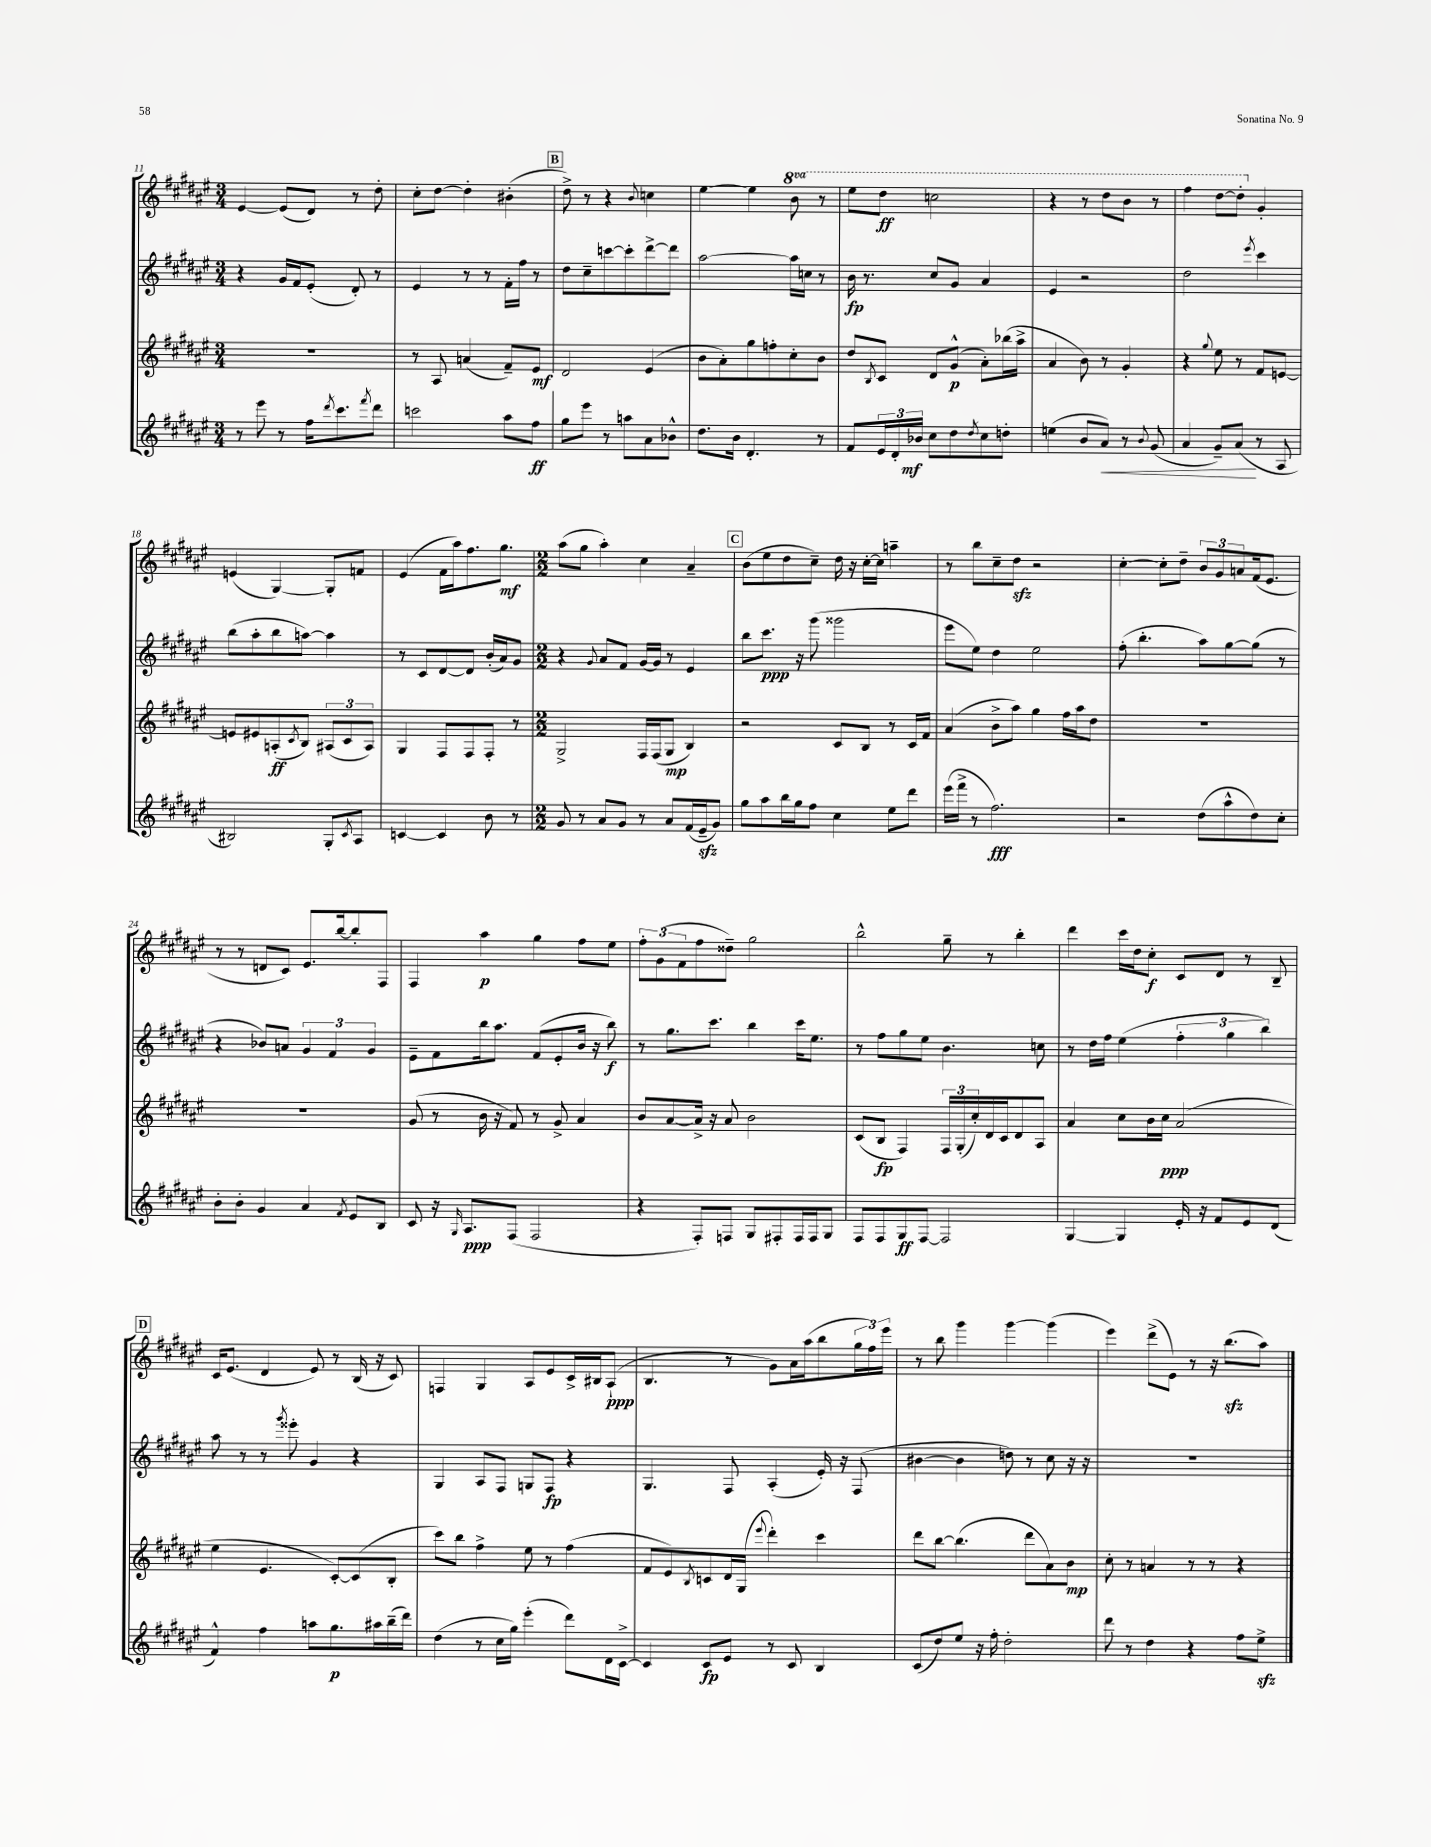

**kern	**dynam	**kern	**dynam	**kern	**dynam	**kern	**dynam
*part4	*part4	*part3	*part3	*part2	*part2	*part1	*part1
*staff4	*staff4	*staff3	*staff3	*staff2	*staff2	*staff1	*staff1
*clefG2	*	*clefG2	*	*clefG2	*	*clefG2	*
*k[f#c#g#d#a#e#]	*	*k[f#c#g#d#a#e#]	*	*k[f#c#g#d#a#e#]	*	*k[f#c#g#d#a#e#]	*
*M3/4	*	*M3/4	*	*M3/4	*	*M3/4	*
=11	=11	=11	=11	=11	=11	=11	=11
8r	.	2.r	.	4r	.	[4e#/	.
8eee#\	.	.	.	.	.	.	.
8r	.	.	.	16g#/LL	.	(8e#/L]	.
.	.	.	.	16f#/J	.	.	.
16ff#\KL	.	.	.	(8e#'/J	.	8d#/J)	.
8qddd#/	.	.	.	.	.	.	.
8.ccc#\	.	.	.	.	.	.	.
.	.	.	.	8d#'/)	.	8r	.
8qfff#/	.	.	.	.	.	.	.
8ddd#\J	.	.	.	8r	.	8dd#'\	.
=12	=12	=12	=12	=12	=12	=12	=12
2cccn\	.	8r	.	4e#/	.	8cc#'\L	.
.	.	8A#/	.	.	.	[8dd#\J	.
.	.	(4an/	.	8r	.	4dd#'\]	.
.	.	.	.	8r	.	.	.
8aa#\L	.	8f#~/L)	.	16f#'\LL	.	(4b#X'\	.
.	.	.	.	16ff#\JJ	.	.	.
8ff#\J	ff	8e#/J	mf	8r	.	.	.
!!LO:REH:place=s1:t=B
=13	=13	=13	=13	=13	=13	=13	=13
8gg#\L	.	2d#/	.	8dd#\L	.	8dd#^\)	.
8eee#\J	.	.	.	8cc#~\	.	8r	.
8r	.	.	.	[8cccn\	.	4r	.
8aan\L	.	.	.	8ccc'\]	.	.	.
.	.	.	.	.	.	8qqb/	.
8a#\	.	(4e#/	.	[8ddd#^\	.	4ccn\	.
8b-X^^\J	.	.	.	8ddd#\J]	.	.	.
=14	=14	=14	=14	=14	=14	=14	=14
8.dd#\L	.	8b\L	.	[2aa#\	.	[4ee#\	.
.	.	8a#'\)	.	.	.	.	.
16b\Jk	.	.	.	.	.	.	.
4.d#'/	.	8gg#\	.	.	.	4ee#\]	.
.	.	8ffn'\	.	.	.	.	.
*	*	*	*	*	*	*8va	*
.	.	8cc#'\	.	16aa#\LL]	.	8bb\	.
.	.	.	.	16ccn\JJ	.	.	.
8r	.	8b\J	.	8r	.	8r	.
=15	=15	=15	=15	=15	=15	=15	=15
8f#/L	.	8dd#/L	.	16b\	fp	8eee#\L	.
.	.	.	.	8.r	.	.	.
.	.	8qB/	.	.	.	.	.
24e#/L	.	8c#/J	.	.	.	8ddd#\J	ff
24d#'/	.	.	.	.	.	.	.
24b-X/JJ	mf	.	.	.	.	.	.
8cc#\L	.	8d#/L	.	8cc#/L	.	2cccn\	.
8dd#\	.	(8g#^^/J	p	8g#/J	.	.	.
8qdd#/	.	.	.	.	.	.	.
8cc#\	.	8a#'\L)	.	4a#/	.	.	.
8ddn'\J	.	(16bb-X\L	.	.	.	.	.
.	.	16aa#^\JJ	.	.	.	.	.
=16	=16	=16	=16	=16	=16	=16	=16
(4een\	.	4a#/	.	4e#/	.	4r	.
8b/L	.	8b\)	.	2r	.	8r	.
!	!LO:HP:b	!	!	!	!	!	!
8a#/J)	<	8r	.	.	.	8ddd#\L	.
8r	.	4g#'/	.	.	.	8bb\J	.
8qqb/	.	.	.	.	.	.	.
(8g#/	.	.	.	.	.	8r	.
=17	=17	=17	=17	=17	=17	=17	=17
4a#/	.	4r	.	2dd#\	.	4fff#\	.
.	.	8qqgg#/	.	.	.	.	.
8g#~/L)	.	8ee#\	.	.	.	[8ddd#\L	.
(8a#/J	.	8r	.	.	.	8ddd#'\J]	.
.	.	.	.	8qeee#/	.	.	.
*	*	*	*	*	*	*X8va	*
8r	[	8f#/L	.	4ccc#\	.	4g#'/	.
8A#/	.	[8en/J	.	.	.	.	.
!!LO:LB:g=z
=18	=18	=18	=18	=18	=18	=18	=18
2B#X/)	.	8en/L]	.	(8bb\L	.	(4en/	.
.	.	8e#X/	.	8aa#'\	.	.	.
.	.	(8An'/	ff	8bb\	.	[4G#/)	.
.	.	8qc#/	.	.	.	.	.
.	.	8B/J)	.	[8aan\J)	.	.	.
8G#'/L	.	(12A#X/L	.	4aa\]	.	8G#'/L]	.
.	.	12c#/	.	.	.	.	.
8qc#/	.	.	.	.	.	.	.
8A#/J	.	.	.	.	.	8fn/J	.
.	.	12A#/J)	.	.	.	.	.
=19	=19	=19	=19	=19	=19	=19	=19
[4cn/	.	4G#/	.	8r	.	(4e#/	.
.	.	.	.	8c#/L	.	.	.
4c/]	.	8F#/L	.	[8d#/	.	16f#\LL	.
.	.	.	.	.	.	16aa#\J)	.
.	.	8F#/	.	8d#/J]	.	8.ff#\	.
8b\	.	8F#'/J	.	(16b'/LL	.	.	.
.	.	.	.	16a#/J)	.	8.gg#\J	mf
8r	.	8r	.	8g#/J	.	.	.
=20	=20	=20	=20	=20	=20	=20	=20
*M2/2	*	*M2/2	*	*M2/2	*	*M2/2	*
8g#/	.	2G#^/	.	4r	.	(8aa#\L	.
8r	.	.	.	.	.	8gg#\J	.
.	.	.	.	8qqg#/	.	.	.
8a#/L	.	.	.	8a#/L	.	4aa#'\)	.
8g#/J	.	.	.	8f#/J	.	.	.
8r	.	16F#/LL	.	[16g#/LL	.	4cc#\	.
.	.	(16F#/J	.	16g#/JJ]	.	.	.
8a#/L	.	8G#/J	mp	8r	.	.	.
(16f#/L	.	4B/)	.	4e#/	.	4a#~/	.
16e#zz~/J	.	.	.	.	.	.	.
8g#/J)	.	.	.	.	.	.	.
!!LO:REH:place=s1:t=C
=21	=21	=21	=21	=21	=21	=21	=21
8gg#\L	.	2r	.	8bb\L	.	(8b\L	.
8aa#\	.	.	.	8.ccc#\J	ppp	8ee#\	.
16bb\L	.	.	.	.	.	8dd#\	.
16gg#\J	.	.	.	16r	.	.	.
8ff#\J	.	.	.	(8ggg#\	.	8cc#~\J)	.
4cc#\	.	8c#/L	.	2ggg##X\	.	16dd#\	.
.	.	.	.	.	.	16r	.
.	.	8B/J	.	.	.	[16cc#'\LL	.
.	.	.	.	.	.	16cc#\JJ]	.
8ee#\L	.	8r	.	.	.	4aan~\	.
8ddd#\J	.	16c#/LL	.	.	.	.	.
.	.	16f#/JJ	.	.	.	.	.
=22	=22	=22	=22	=22	=22	=22	=22
(16eee#\LL	.	(4a#/	.	8eee#\L	.	8r	.
16fff#^\JJ	.	.	.	.	.	.	.
8r	.	.	.	8ee#\J)	.	8bb\L	.
2.ff#\)	fff	8b^\L	.	4dd#\	.	8cc#~\	.
.	.	8aa#\J)	.	.	.	8dd#zz\J	.
.	.	4gg#\	.	2ee#\	.	2r	.
.	.	16ff#\LL	.	.	.	.	.
.	.	16aa#\J	.	.	.	.	.
.	.	8dd#\J	.	.	.	.	.
=23	=23	=23	=23	=23	=23	=23	=23
2r	.	1r	.	(8ff#'\	.	[4cc#'\	.
.	.	.	.	4.bb'\	.	.	.
.	.	.	.	.	.	8cc#'\L]	.
.	.	.	.	.	.	8dd#~\J	.
(8dd#\L	.	.	.	8aa#\L)	.	12b/L	.
.	.	.	.	.	.	12g#/	.
8aa#^^\	.	.	.	[8gg#\	.	.	.
.	.	.	.	.	.	12an/	.
8dd#\)	.	.	.	(8gg#\J]	.	(16f#/k	.
.	.	.	.	.	.	8.e#/J	.
8cc#'\J	.	.	.	8r	.	.	.
!!LO:LB:g=z
=24	=24	=24	=24	=24	=24	=24	=24
8b'\L	.	1r	.	4r	.	8r	.
8b'\J	.	.	.	.	.	8r	.
4g#/	.	.	.	8b-X/L)	.	8dn/L	.
.	.	.	.	8an/J	.	8c#/J)	.
4a#/	.	.	.	6g#/	.	8.e#/L	.
.	.	.	.	6f#/	.	.	.
.	.	.	.	.	.	[16bb/k	.
8qf#/	.	.	.	.	.	.	.
8e#/L	.	.	.	.	.	8bb'/]	.
.	.	.	.	6g#/	.	.	.
8B/J	.	.	.	.	.	8F#/J	.
=25	=25	=25	=25	=25	=25	=25	=25
8c#/	.	(8g#/	.	8e#~\L	.	4F#/	.
16r	.	8r	.	8f#\	.	.	.
16qqG#/	.	.	.	.	.	.	.
8.A#/L	ppp	.	.	.	.	.	.
.	.	16b\	.	16bb\k	.	4aa#\	p
.	.	16r	.	8.aa#\J	.	.	.
(8F#/J	.	8f#/)	.	.	.	.	.
2F#/	.	8r	.	(8f#/L	.	4gg#\	.
.	.	8g#^/	.	8e#'/	.	.	.
.	.	4a#/	.	16b/Jk	.	8ff#\L	.
.	.	.	.	16r	.	.	.
.	.	.	.	8bb\)	f	8ee#\J	.
=26	=26	=26	=26	=26	=26	=26	=26
4r	.	8b/L	.	8r	.	12ff#'\L	.
.	.	.	.	.	.	(12g#\	.
.	.	[8a#/	.	8.gg#\L	.	.	.
.	.	.	.	.	.	12f#\	.
8F#'/L)	.	16a#^/Jk]	.	.	.	8ff#\	.
.	.	16r	.	8.ccc#\J	.	.	.
8Fn/J	.	8a#/	.	.	.	8dd##X~\J)	.
8G#/L	.	2b\	.	4bb\	.	2gg#\	.
8F#X'/	.	.	.	.	.	.	.
16F#/L	.	.	.	16ccc#\KL	.	.	.
16F#/J	.	.	.	8.ee#\J	.	.	.
8G#/J	.	.	.	.	.	.	.
=27	=27	=27	=27	=27	=27	=27	=27
8F#/L	.	(8c#/L	.	8r	.	2bb^^\	.
8F#/	.	8B/J	fp	8ff#\L	.	.	.
8G#/	ff	4F#/)	.	8gg#\	.	.	.
[8F#/J	.	.	.	8ee#\J	.	.	.
2F#/]	.	24F#/LL	.	4.b\	.	8gg#~\	.
.	.	(24G#'/	.	.	.	.	.
.	.	24cc#'/)	.	.	.	.	.
.	.	16d#/	.	.	.	8r	.
.	.	16c#/J	.	.	.	.	.
.	.	8d#/	.	.	.	4bb'\	.
.	.	8A#/J	.	8ccn\	.	.	.
=28	=28	=28	=28	=28	=28	=28	=28
[4G#/	.	4a#/	.	8r	.	4ddd#\	.
.	.	.	.	16dd#\LL	.	.	.
.	.	.	.	16ff#\JJ	.	.	.
4G#/]	.	8cc#\L	.	(4ee#\	.	16ccc#\LL	.
.	.	.	.	.	.	16dd#\J	.
.	.	16b\L	.	.	.	8cc#'\J	f
.	.	16cc#\JJ	ppp	.	.	.	.
16e#'/	.	(2a#/	.	6ff#'\	.	8c#/L	.
16r	.	.	.	.	.	.	.
8f#/L	.	.	.	.	.	8d#/J	.
.	.	.	.	6gg#\	.	.	.
8e#/	.	.	.	.	.	8r	.
.	.	.	.	6bb\)	.	.	.
(8d#/J	.	.	.	.	.	8B~/	.
!!LO:LB:g=z
!!LO:REH:place=s1:t=D
=29	=29	=29	=29	=29	=29	=29	=29
4f#^^/)	.	4ee#\	.	8aa#\	.	16c#/KL	.
.	.	.	.	.	.	(8.e#/J	.
.	.	.	.	8r	.	.	.
4ff#\	.	4.e#/	.	8r	.	4d#/	.
.	.	.	.	8qggg#/	.	.	.
.	.	.	.	8eee##X'\	.	.	.
8aan\L	.	.	.	4g#/	.	8e#/)	.
8.gg#\	p	[8c#'/L)	.	.	.	8r	.
.	.	(8c#/]	.	4r	.	(16B/	.
16aa#X\L	.	.	.	.	.	16r	.
(16bb~\	.	8B'/J	.	.	.	8c#/)	.
16ddd#\JJ)	.	.	.	.	.	.	.
=30	=30	=30	=30	=30	=30	=30	=30
(4dd#\	.	8ccc#\L)	.	4G#/	.	4Fn/	.
.	.	8bb\J	.	.	.	.	.
8r	.	4ff#^\	.	8A#/L	.	4G#/	.
16cc#\LL	.	.	.	8F#/J	.	.	.
16gg#\JJ)	.	.	.	.	.	.	.
(4eee#'\	.	8ee#\	.	8Gn/L	.	8A#/L	.
.	.	8r	.	8F#/J	fp	8e#/	.
8ddd#\L)	.	(4ff#\	.	4r	.	16c#^/L	.
.	.	.	.	.	.	16B#X/J	.
16d#\L	.	.	.	.	.	(8A#`/J	ppp
[16c#^\JJ	.	.	.	.	.	.	.
=31	=31	=31	=31	=31	=31	=31	=31
4c#/]	.	8f#/L	.	4.G#/	.	4.B/	.
.	.	8e#/)	.	.	.	.	.
.	.	8qB/	.	.	.	.	.
8c#/L	fp	8cn/	.	.	.	.	.
8e#/J	.	16d#/L	.	8F#/	.	8r	.
.	.	(16G#/JJ	.	.	.	.	.
.	.	8qqeee#/	.	.	.	.	.
8r	.	4ddd#'\)	.	(4A#'/	.	8g#\L)	.
8c#/	.	.	.	.	.	16a#\L	.
.	.	.	.	.	.	(16aa#\J	.
4B/	.	4ccc#\	.	16e#'/)	.	8bb\	.
.	.	.	.	16r	.	.	.
.	.	.	.	(8F#/	.	24gg#\L	.
.	.	.	.	.	.	24ff#\)	.
.	.	.	.	.	.	24eee#\JJ	.
=32	=32	=32	=32	=32	=32	=32	=32
(8c#/L	.	8ddd#\L	.	[4b#X\	.	8r	.
8dd#/)	.	[8bb\J	.	.	.	8bb\	.
8ee#/J	.	(4.bb\]	.	4b#\]	.	4ggg#\	.
16r	.	.	.	.	.	.	.
16ff#'\	.	.	.	.	.	.	.
2dd#'\	.	.	.	8ddn\)	.	[4ggg#\	.
.	.	8ddd#\L	.	8r	.	.	.
.	.	8a#\)	.	8cc#\	.	(4ggg#\]	.
.	.	8b\J	mp	16r	.	.	.
.	.	.	.	16r	.	.	.
=33	=33	=33	=33	=33	=33	=33	=33
8ddd#\	.	8cc#'\	.	1r	.	4eee#\)	.
8r	.	8r	.	.	.	.	.
4dd#\	.	4an/	.	.	.	(8ddd#^\L	.
.	.	.	.	.	.	8e#\J)	.
4r	.	8r	.	.	.	8r	.
.	.	8r	.	.	.	16r	.
.	.	.	.	.	.	(8.bbzz\L	.
8ff#\L	.	4r	.	.	.	.	.
8ee#zz^\J	.	.	.	.	.	8aa#\J)	.
==	==	==	==	==	==	==	==
*-	*-	*-	*-	*-	*-	*-	*-
